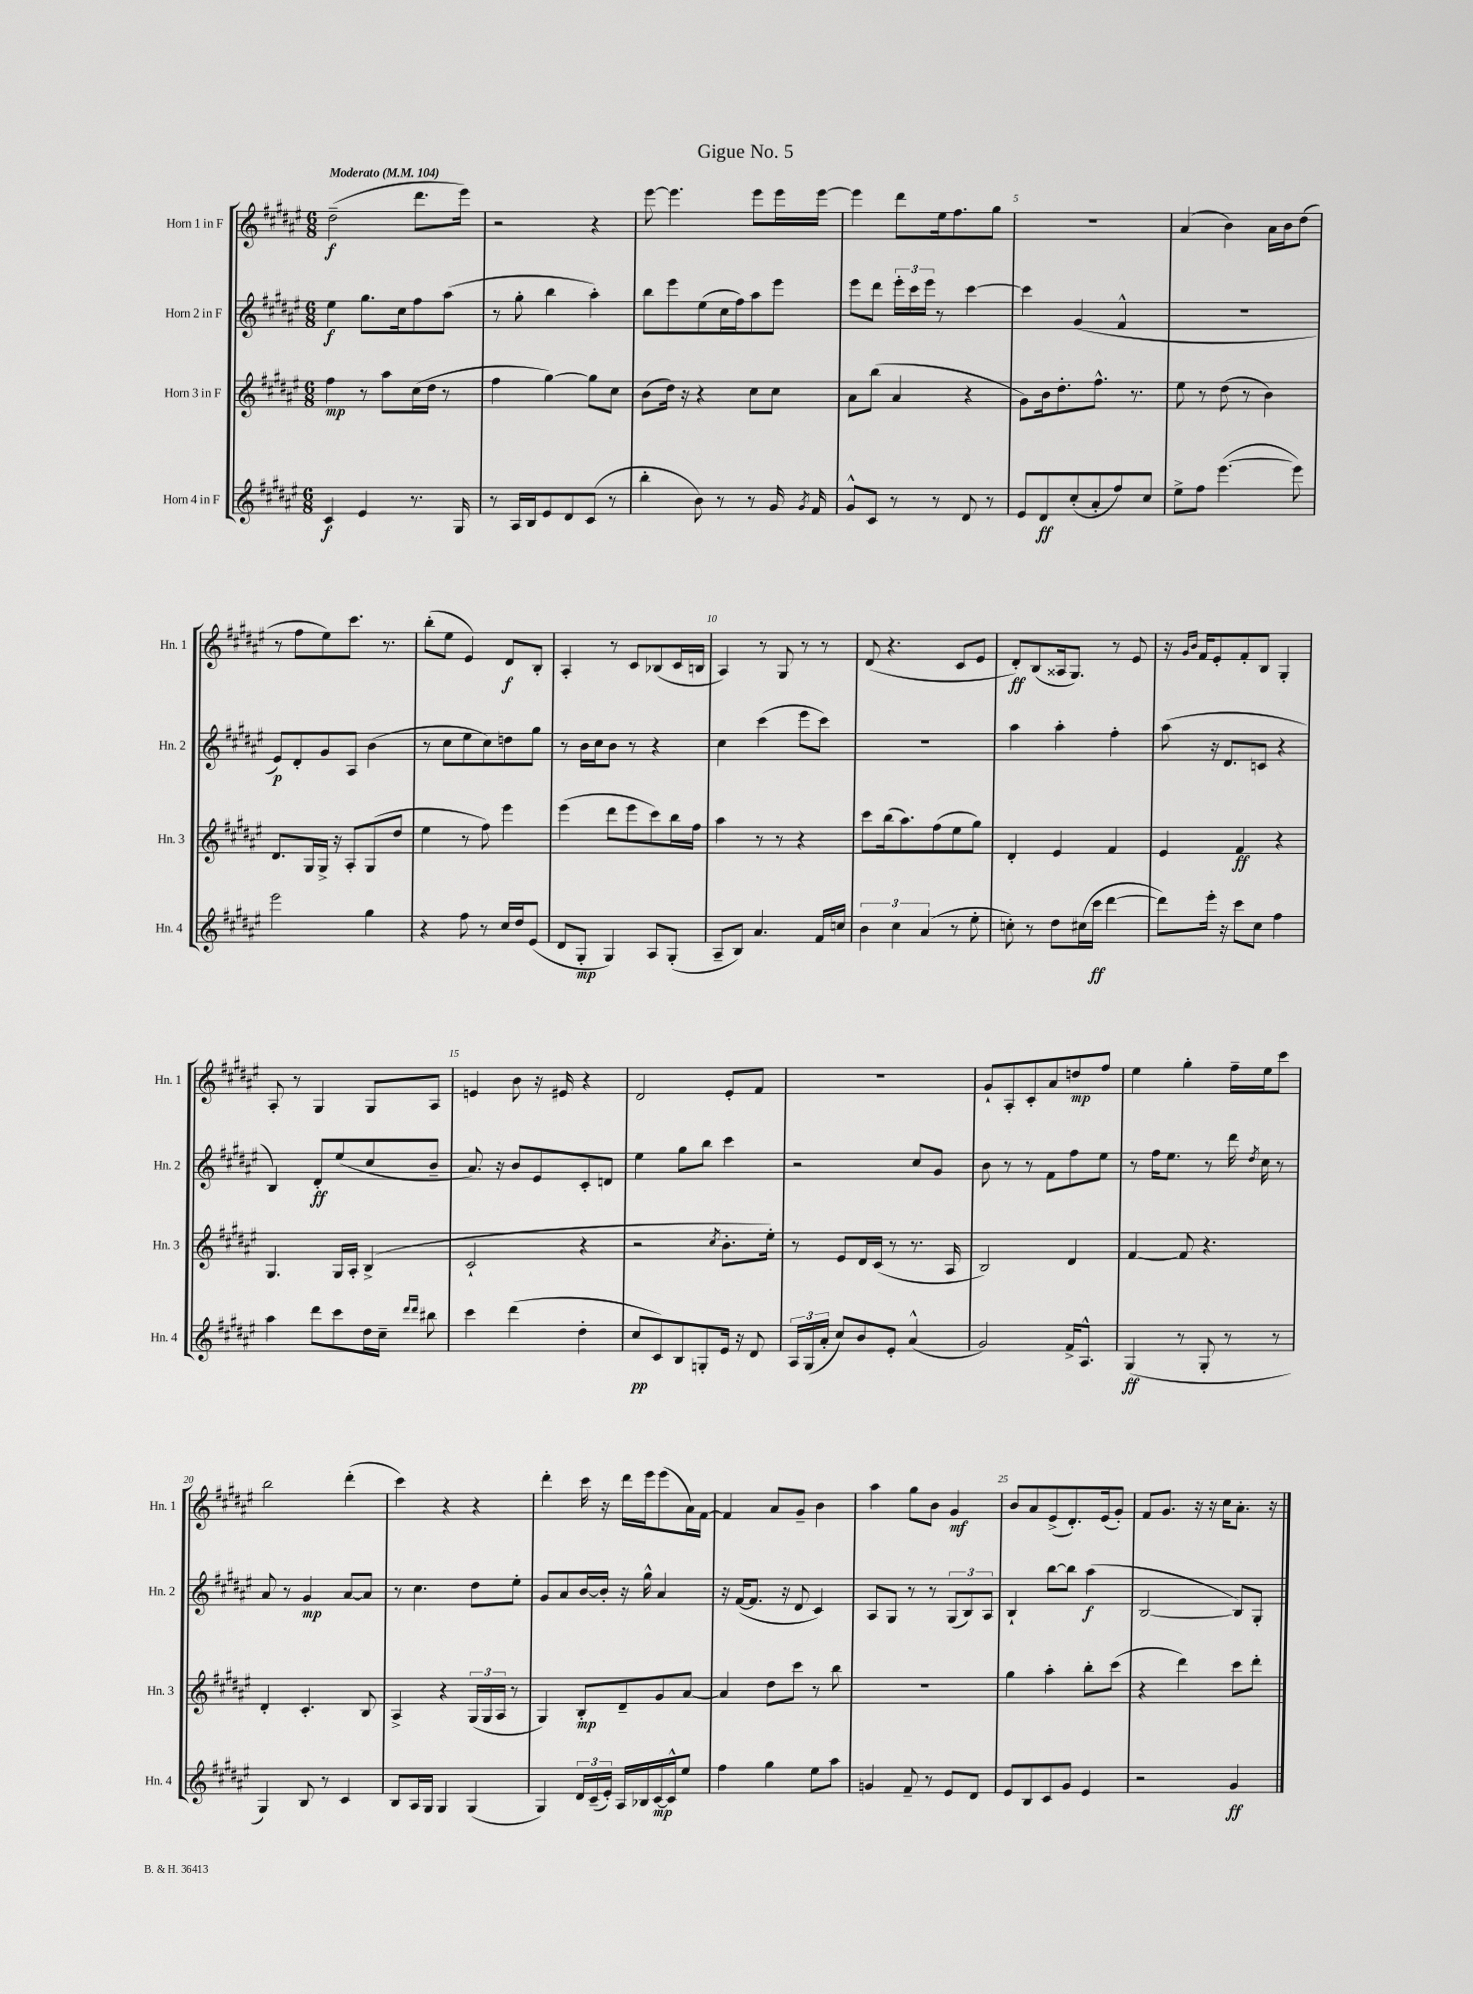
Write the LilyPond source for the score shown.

\header { title = "Gigue No. 5" }
<<
\new StaffGroup <<
\new Staff = "s0" \with { instrumentName = "Horn 1 in F" shortInstrumentName = "Hn. 1" } {
    \clef treble \key fis \major \numericTimeSignature \time 6/8 \tempo "Moderato" 4 = 104
    \autoBeamOff dis''2--\f( dis'''8.[ eis'''16]) |
    r2 r4 |
    eis'''8~ eis'''4. eis'''8[ eis'''16 eis'''16]~ |
    eis'''4 dis'''8[ eis''16 fis''8. gis''8] |
    R2. |
    ais'4( b'4) ais'16[ b'16 dis''8]( |
    r8 fis''8[ eis''8) cis'''8.] r8. |
    b''8[-.( eis''8] eis'4) dis'8[\f b8]-. |
    ais4-. r8 cis'8[ bes8( cis'16 b16] |
    ais4) r8 gis8 r8 r8 |
    dis'8( r4. cis'8[ eis'8] |
    dis'8[-.\ff) b8( aisis16 gis8.]) r8 eis'8 |
    r16 \grace { gis'16[ b'16] } fis'16[ eis'8-. fis'8-. b8] gis4-. |
    ais8-. r8 gis4 gis8[ ais8] |
    e'4 b'8 r16 eis'16 r4 |
    dis'2 eis'8[-. fis'8] |
    R2. |
    gis'8[-! ais8-. cis'8-. ais'8 d''8\mp fis''8] |
    eis''4 gis''4-. fis''16[-- eis''16 cis'''8] |
    b''2 dis'''4-.( |
    cis'''4) r4 r4 |
    dis'''4-. cis'''16 r16 dis'''16[ eis'''16 eis'''8( ais'16) fis'16]~ |
    fis'4 ais'8[ gis'8]-- b'4 |
    ais''4 gis''8[ b'8] gis'4\mf |
    b'8[ ais'8 eis'8->( dis'8.-.) eis'16( gis'8]-.) |
    fis'8[ gis'8.] r16 r16 cis''16[ ais'8.]-. r16 \bar "|." |
}
\new Staff = "s1" \with { instrumentName = "Horn 2 in F" shortInstrumentName = "Hn. 2" } {
    \clef treble \key fis \major \numericTimeSignature \time 6/8
    \autoBeamOff eis''4\f gis''8.[ cis''16 fis''8 ais''8]( |
    r8 gis''8-. b''4 ais''4-.) |
    b''8[ eis'''8 eis''8( cis''16 fis''16) ais''8 eis'''8] |
    eis'''8[ dis'''8] \tuplet 3/2 { eis'''16[-. cis'''16 eis'''16] } r8 cis'''4~ |
    cis'''4 gis'4( fis'4-^ |
    R2. |
    eis'8[\p) dis'8-. gis'8 ais8] b'4( |
    r8 cis''8[ eis''8 cis''8) d''8 gis''8] |
    r8 b'16[ cis''16 b'8] r8 r4 |
    cis''4 cis'''4( eis'''8[ cis'''8]) |
    R2. |
    ais''4 ais''4-. fis''4-. |
    ais''8( r16 dis'8.[ c'8] r4 |
    b4) dis'8[-.\ff eis''8( cis''8 b'8]-- |
    ais'8.) r16 b'8[ eis'8 cis'8-. d'8] |
    eis''4 gis''8[ b''8] cis'''4 |
    r2 cis''8[ gis'8] |
    b'8 r8 r8 fis'8[ fis''8 eis''8] |
    r8 fis''16[ eis''8.] r8 dis'''16 \acciaccatura { dis''8 } cis''16 r8 |
    ais'8 r8 gis'4\mp ais'8[~ ais'8] |
    r8 cis''4. dis''8[ eis''8]-. |
    gis'8[ ais'8 b'16~ b'16]-. r16 gis''16-^ ais'4 |
    r16 fis'16[~( fis'8.] r16 dis'8 cis'4) |
    ais8[ gis8] r8 r8 \tuplet 3/2 { gis8[( b8) ais8] } |
    b4-! b''8[~ b''8] ais''4\f( |
    b2~ b8[) gis8]-. \bar "|." |
}
\new Staff = "s2" \with { instrumentName = "Horn 3 in F" shortInstrumentName = "Hn. 3" } {
    \clef treble \key fis \major \numericTimeSignature \time 6/8
    \autoBeamOff fis''4\mp r8 ais''8[ cis''16( dis''16] r8 |
    fis''4 gis''4~) gis''8[ cis''8] |
    b'8[( dis''16]) r16 r4 cis''8[ cis''8] |
    ais'8[ b''8]( ais'4 r4 |
    gis'8[) b'16 dis''8.-. fis''8.]-^ r8. |
    eis''8 r8 dis''8( r8 b'4) |
    dis'8.[ gis16 gis16]-> r16 ais8[-. gis8( dis''8] |
    eis''4 r8 fis''8) eis'''4 |
    eis'''4( dis'''8[ eis'''8 cis'''8) b''16 fis''16] |
    ais''4 r8 r8 r4 |
    cis'''8[ b''16( ais''8.) fis''8( eis''8 gis''8]) |
    dis'4-. eis'4 fis'4 |
    eis'4 fis'4\ff r4 |
    gis4. gis16[ ais16]-. b4->( |
    cis'2-! r4 |
    r2 \acciaccatura { cis''8 } b'8.[-. eis''16]-.) |
    r8 eis'8[ dis'16 cis'16]( r8 r8. ais16 |
    b2) dis'4 |
    fis'4~ fis'8 r4. |
    dis'4-. cis'4.-. b8 |
    ais4-> r4 \tuplet 3/2 { gis16[( gis16 ais16] } r8 |
    gis4) b8[-.\mp dis'8-- gis'8 ais'8]~ |
    ais'4 dis''8[ cis'''8] r8 b''8 |
    R2. |
    gis''4 ais''4-. b''8[-. cis'''8]( |
    r4 dis'''4) cis'''8[ dis'''8]-. \bar "|." |
}
\new Staff = "s3" \with { instrumentName = "Horn 4 in F" shortInstrumentName = "Hn. 4" } {
    \clef treble \key fis \major \numericTimeSignature \time 6/8
    \autoBeamOff cis'4\f eis'4 r8. gis16 |
    r8 ais16[ b16 eis'8 dis'8 cis'8]( r8 |
    b''4-. b'8) r8 r8 gis'16 \acciaccatura { gis'8 } fis'16 |
    gis'8[-^ cis'8] r8 r8 dis'8 r8 |
    eis'8[ dis'8\ff cis''8-.( ais'8-. fis''8) cis''8] |
    eis''8[-> fis''8] eis'''4.~( eis'''8) |
    eis'''2 gis''4 |
    r4 fis''8 r8 cis''16[ dis''16 eis'8]( |
    dis'8[ gis8]-.\mp gis4) ais8[ gis8]-.( |
    ais8[-- b8]) ais'4. fis'16[ c''16] |
    \tuplet 3/2 { b'4 cis''4 ais'4( } r8 eis''8-. |
    c''8-.) r8 dis''8[ cis''16( cis'''16]\ff dis'''4~ |
    dis'''8[) eis'''16]-. r16 cis'''8[ cis''8] fis''4 |
    ais''4 dis'''8[ cis'''8 dis''16 cis''16]-- \grace { dis'''16[ dis'''16] } bis''8 |
    cis'''4 dis'''4( dis''4-. |
    cis''8[\pp cis'8) b8 g8-. eis'16] r16 dis'8 |
    \tuplet 3/2 { ais16[ gis16( ais'16]-. } cis''8[) b'8 eis'8]-. ais'4-^( |
    gis'2) fis'16[-> ais8.]-^ |
    gis4\ff( r8 gis8-. r8 r8 |
    gis4) b8 r8 cis'4 |
    b8[ ais16 gis16] gis4 gis4( |
    gis4) \tuplet 3/2 { dis'16[ cis'16--( eis'16]-.) } ais16[ bes16 cis'16~\mp cis'16-^ eis''8] |
    fis''4 gis''4 eis''8[ ais''8] |
    g'4 fis'8-- r8 eis'8[ dis'8] |
    eis'8[ b8 cis'8 gis'8] eis'4 |
    r2 gis'4\ff \bar "|." |
}
>>
>>
\layout { \context { \Score \override BarNumber.break-visibility = ##(#f #t #t) barNumberVisibility = #(every-nth-bar-number-visible 5) } }
